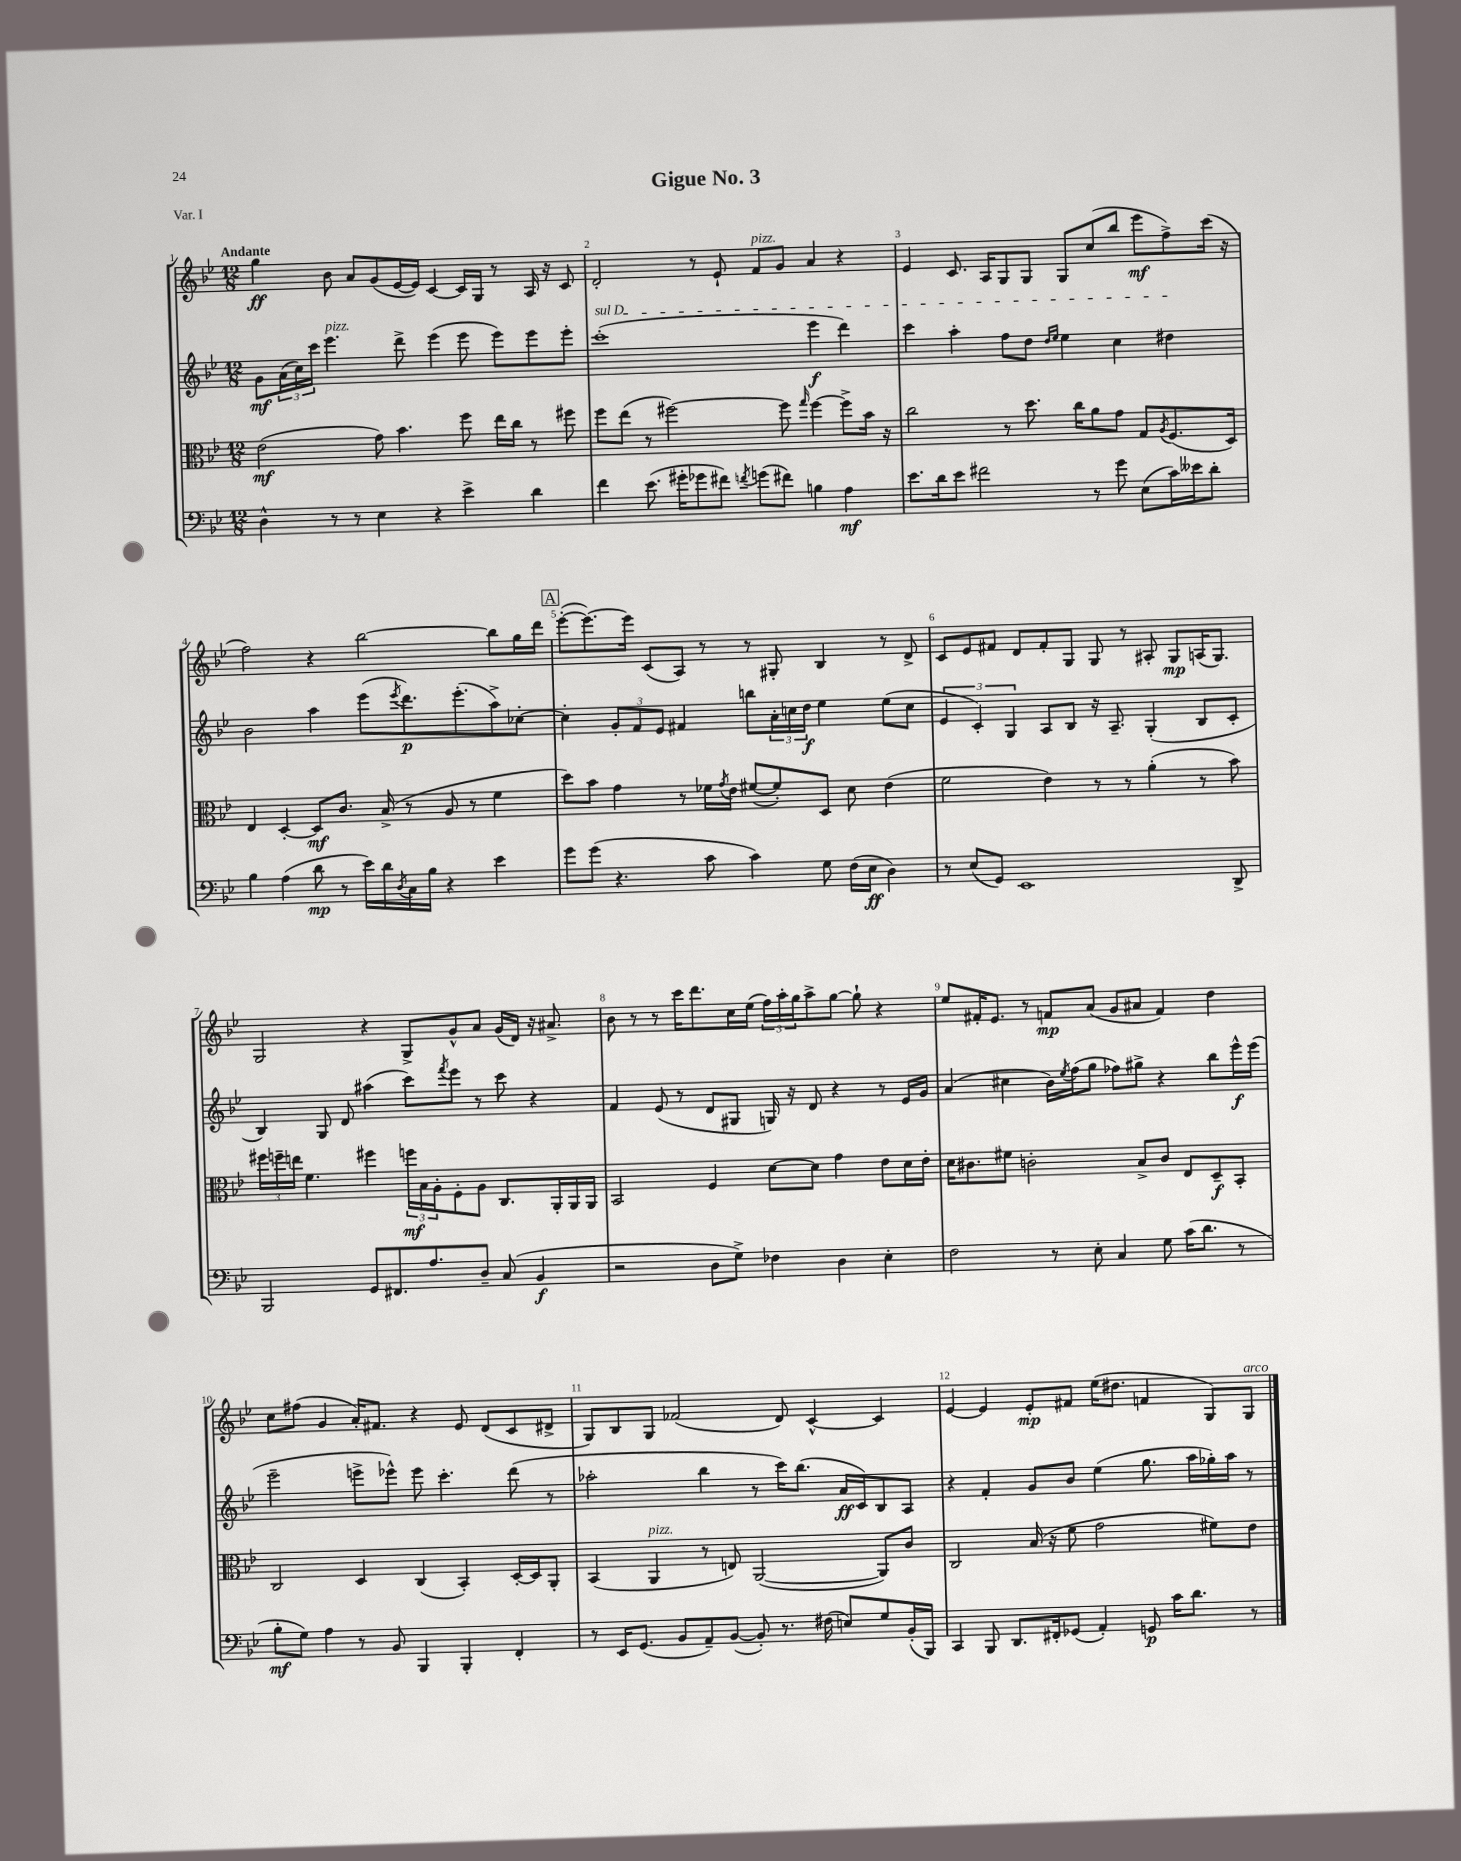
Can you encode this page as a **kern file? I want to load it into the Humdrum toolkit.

**kern	**dynam	**kern	**dynam	**kern	**dynam	**kern	**dynam
*part4	*part4	*part3	*part3	*part2	*part2	*part1	*part1
*staff4	*staff4	*staff3	*staff3	*staff2	*staff2	*staff1	*staff1
*clefF4	*	*clefC3	*	*clefG2	*	*clefG2	*
*k[b-e-]	*	*k[b-e-]	*	*k[b-e-]	*	*k[b-e-]	*
*M12/8	*	*M12/8	*	*M12/8	*	*M12/8	*
=1	=1	=1	=1	=1	=1	=1	=1
!	!	!	!	!	!	!LO:TX:a:B:t=Andante	!
4D^^\	.	(2e-\	mf	8g\L	mf	4gg\	ff
.	.	.	.	(24a\L	.	.	.
.	.	.	.	24cc\)	.	.	.
.	.	.	.	24ccc\JJ	.	.	.
!	!	!	!	!LO:TX:a:i:t=pizz.	!	!	!
8r	.	.	.	4.eee-\	.	8b-\	.
8r	.	.	.	.	.	8a/L	.
4E-\	.	8g\)	.	.	.	(8g/	.
.	.	4.b-\	.	8ddd^\	.	[16e-/L	.
.	.	.	.	.	.	16e-/JJ])	.
4r	.	.	.	(4eee-\	.	[4c/	.
4e-^\	.	8ff\	.	8eee-\	.	16c/LL]	.
.	.	.	.	.	.	16G/JJ	.
.	.	16ee-\LL	.	8eee-\L)	.	8r	.
.	.	16cc\JJ	.	.	.	.	.
4d\	.	8r	.	8eee-\	.	16A/	.
.	.	.	.	.	.	16r	.
.	.	8ff#X\	.	8eee-'\J	.	8c/	.
=2	=2	=2	=2	=2	=2	=2	=2
!	!	!	!	!LO:TX:a:i:t=sul D	!	!	!
4f\	.	8ff\L	.	(1ccc'	.	2d'/	.
.	.	(8ee-\J	.	.	.	.	.
(8.e-\	.	8r	.	.	.	.	.
.	.	[2ff#X\)	.	.	.	.	.
16g#X'\KL	.	.	.	.	.	.	.
8g-X\	.	.	.	.	.	8r	.
8f#X\J)	.	.	.	.	.	8e-`/	.
8qfn/	.	.	.	.	.	.	.
!	!	!	!	!	!	!LO:TX:a:i:t=pizz.	!
(8gn\L	.	.	.	.	.	8f/L	.
8f#X\J)	.	8ff#\]	.	.	.	8g/J	.
.	.	16qqgg/	.	.	.	.	.
4Bn\	.	[4ff#\	.	4eee-\	f	4a/	.
4A\	mf	8ff#^\L]	.	4ddd\)	.	4r	.
.	.	16b-\Jk	.	.	.	.	.
.	.	16r	.	.	.	.	.
=3	=3	=3	=3	=3	=3	=3	=3
8.e-\L	.	2cc\	.	4ccc\	.	4e-/	.
16d\k	.	.	.	.	.	.	.
8e-\J	.	.	.	4aa'\	.	8.c/	.
2f#X\	.	.	.	.	.	.	.
.	.	.	.	.	.	16A/KL	.
.	.	8r	.	8ff\L	.	8G/	.
.	.	8.dd\	.	8dd\J	.	8G/J	.
.	.	.	.	16qqdd/LL	.	.	.
.	.	.	.	16qqee-/JJ	.	.	.
.	.	.	.	4ee-\	.	8G/L	.
.	.	16cc\KL	.	.	.	.	.
8r	.	8a\	.	.	.	(8cc/	.
8g\	.	8g\J	.	4cc\	.	8bb-/J	.
(8E-\L	.	8G/L	.	.	.	8eee-\L	mf
.	.	8qA/	.	.	.	.	.
16c\L)	.	(8.F/	.	4dd#X\	.	8ff^\)	.
16e--X\J	.	.	.	.	.	.	.
8d'\J	.	.	.	.	.	(16ccc\Jk	.
.	.	16D/Jk)	.	.	.	16r	.
!!LO:LB:g=z
=4	=4	=4	=4	=4	=4	=4	=4
4B-\	.	4E-/	.	2b-\	.	2ff\)	.
(4A\	.	[4D'/	.	.	.	.	.
8d\	mp	8D/L]	mf	4aa\	.	4r	.
8r	.	8.c/J	.	.	.	.	.
16e-\LL)	.	.	.	(8eee-\L	.	[2bb-\	.
16d\	.	(16B-^/	.	.	.	.	.
8qD/	.	.	.	8qeee-/	.	.	.
16C\	.	8r	.	8.ddd\)	p	.	.
16B-\JJ	.	.	.	.	.	.	.
4r	.	8A/	.	.	.	.	.
.	.	.	.	(8.eee-'\	.	.	.
.	.	8r	.	.	.	.	.
4e-\	.	4f\	.	8aa^\)	.	8bb-\L]	.
.	.	.	.	[8cc-X'\J	.	16gg\L	.
.	.	.	.	.	.	16ddd\JJ	.
!!LO:REH:place=s1:t=A
=5	=5	=5	=5	=5	=5	=5	=5
8g\L	.	8dd\L)	.	4cc-'\]	.	([8eee-'\L	.
(8g\J	.	8b-\J	.	.	.	8.eee-\_)	.
4.r	.	4g\	.	12g'/L	.	.	.
.	.	.	.	.	.	16eee-\Jk]	.
.	.	.	.	12f/	.	.	.
.	.	.	.	.	.	(8c/L	.
.	.	.	.	12e-/J	.	.	.
.	.	8r	.	4f#X/	.	8A/J)	.
8c\	.	16f-X\LL	.	.	.	8r	.
.	.	8qg/	.	.	.	.	.
.	.	16e-\JJ	.	.	.	.	.
4c\)	.	([8f#X/L	.	8bbn\L	.	8r	.
.	.	8f#'/])	.	24a'\L	.	8G#X'/	.
.	.	.	.	24ccn\	.	.	.
.	.	.	.	24dd\JJ	f	.	.
8G\	.	8D/J	.	4ee-\	.	4B-/	.
(16F\LL	.	8d\	.	.	.	.	.
16E-\JJ	ff	.	.	.	.	.	.
4D\)	.	(4e-\	.	(8ee-\L	.	8r	.
.	.	.	.	8cc\J	.	8d^/	.
=6	=6	=6	=6	=6	=6	=6	=6
8r	.	2f\	.	6e-/	.	8c/L	.
(8E-/L	.	.	.	.	.	8e-/	.
.	.	.	.	6c'/)	.	.	.
8GG/J)	.	.	.	.	.	8f#X/J	.
.	.	.	.	6G/	.	.	.
1EE-	.	.	.	.	.	8d/L	.
.	.	4e-\)	.	8A/L	.	8f#'/	.
.	.	.	.	8B-/J	.	8G/J	.
.	.	8r	.	16r	.	8G/	.
.	.	.	.	8.A~/	.	.	.
.	.	8r	.	.	.	8r	.
.	.	(4a'\	.	(4G'/	.	8A#X'/	.
.	.	.	.	.	.	8G/L	mp
.	.	8r	.	8B-/L	.	(16An/K	.
.	.	.	.	.	.	8.G/J)	.
8DD^/	.	8b-\)	.	8c'/J	.	.	.
!!LO:LB:g=z
=7	=7	=7	=7	=7	=7	=7	=7
2BBB-/	.	24ff#X\LL	.	4B-/)	.	2G/	.
.	.	24ffn~\	.	.	.	.	.
.	.	24een\JJ	.	.	.	.	.
.	.	4.f\	.	.	.	.	.
.	.	.	.	8G/	.	.	.
.	.	.	.	8d/	.	.	.
8GG/L	.	4ff#X\	.	(4aa#X\	.	4r	.
8.FF#X/	.	.	.	.	.	.	.
.	.	24ffn\LL	mf	8ccc\L)	.	8G^/L	.
.	.	24B-\	.	.	.	.	.
8.A/	.	.	.	.	.	.	.
.	.	24A'\J	.	.	.	.	.
.	.	.	.	8qfff/	.	.	.
.	.	8F'\	.	8eee-\J	.	8g^^/	.
8D~/J	.	8A\J	.	8r	.	8a/J	.
(8C/	.	8.C/L	.	8ccc\	.	(16g/LL	.
.	.	.	.	.	.	16d/JJ)	.
4BB-/	f	.	.	4r	.	16r	.
.	.	16AA'/L	.	.	.	8.a#X^/	.
.	.	16AA/	.	.	.	.	.
.	.	16AA/JJ	.	.	.	.	.
=8	=8	=8	=8	=8	=8	=8	=8
2r	.	2BB-/	.	4f/	.	8b-\	.
.	.	.	.	.	.	8r	.
.	.	.	.	(8e-/	.	8r	.
.	.	.	.	8r	.	16ccc\KL	.
.	.	.	.	.	.	8.ddd\	.
8D\L	.	4F/	.	8d/L	.	.	.
8G^\J)	.	.	.	8G#X/J	.	16cc\L	.
.	.	.	.	.	.	(16ee-\JJ	.
4F-X\	.	[8d\L	.	16Gn/)	.	24ff\LL)	.
.	.	.	.	.	.	24aa'\	.
.	.	.	.	16r	.	.	.
.	.	.	.	.	.	24gg\J	.
.	.	8d\J]	.	8d/	.	8aa^\	.
4D\	.	4g\	.	4r	.	[8gg\J	.
.	.	.	.	.	.	8gg`\]	.
4E-'\	.	8e-\L	.	8r	.	4r	.
.	.	16d\L	.	16e-/LL	.	.	.
.	.	16e-'\JJ	.	16g/JJ	.	.	.
=9	=9	=9	=9	=9	=9	=9	=9
2F\	.	16d\KL	.	(4a/	.	8ee-/L	.
.	.	8.c#X\	.	.	.	.	.
.	.	.	.	.	.	16f#X'/K	.
.	.	.	.	.	.	8.e-/J	.
.	.	8f#X\J	.	4cc#X\	.	.	.
.	.	2cn'\	.	.	.	8r	.
8r	.	.	.	16b-\LL)	.	8fn/L	mp
.	.	.	.	8qee-/	.	.	.
.	.	.	.	(16ff\J	.	.	.
8E-'\	.	.	.	8gg\J	.	(8a/J	.
4C/	.	.	.	8ff-X\L)	.	8g/L	.
.	.	8B-^/L	.	8gg#X^\J	.	8a#X/J	.
8G\	.	8c/J	.	4r	.	4f/)	.
(16c\KL	.	8E-/L	.	.	.	.	.
8.d\J	.	.	.	.	.	.	.
.	.	8D~/	f	8bb-\L	.	4dd\	.
8r	.	8BB-'/J	.	16eee-^^\L	f	.	.
.	.	.	.	(16eee-\JJ	.	.	.
!!LO:LB:g=z
=10	=10	=10	=10	=10	=10	=10	=10
8B-'\L	mf	2C/	.	2eee-~\	.	8cc\L	.
8G\J)	.	.	.	.	.	(8ff#X\J	.
4A\	.	.	.	.	.	4g/	.
8r	.	4D/	.	8eeen^\L	.	16a'/KL)	.
.	.	.	.	.	.	8.f#X/J	.
8BB-/	.	.	.	8eee-X^^\J)	.	.	.
4BBB-/	.	(4C/	.	8eee-\	.	4r	.
.	.	.	.	4.ccc'\	.	.	.
4BBB-'/	.	4BB-'/)	.	.	.	8e-/	.
.	.	.	.	.	.	(8d/L	.
4FF'/	.	[16D'/LL	.	(8ddd\	.	8c/	.
.	.	16D/J]	.	.	.	.	.
.	.	8AA'/J	.	8r	.	8d#X^/J	.
=11	=11	=11	=11	=11	=11	=11	=11
8r	.	(4BB-/	.	2aa-X'\	.	8G/L)	.
16EE-/KL	.	.	.	.	.	8B-/	.
(8.GG/J	.	.	.	.	.	.	.
!	!	!LO:TX:a:i:t=pizz.	!	!	!	!	!
.	.	4AA/	.	.	.	8G/J	.
8BB-/L	.	.	.	.	.	(2f-X/	.
8AA~/)	.	8r	.	4bb-\	.	.	.
([8BB-/J	.	8En/)	.	.	.	.	.
8BB-'/])	.	([2AA/	.	8r	.	.	.
8.r	.	.	.	16ccc\KL)	.	8d/)	.
.	.	.	.	(8.bb-\J	.	.	.
.	.	.	.	.	.	[4c^^/	.
(16F#X\	.	.	.	.	.	.	.
8En/L)	.	.	.	16a/LL	ff	.	.
.	.	.	.	16c/J)	.	.	.
8G/	.	8AA/L])	.	8B-/	.	4c/]	.
(16BB-'/L	.	8c/J	.	8A/J	.	.	.
16BBB-/JJ)	.	.	.	.	.	.	.
=12	=12	=12	=12	=12	=12	=12	=12
4CC/	.	2C/	.	4r	.	[4e-/	.
8BBB-/	.	.	.	4f'/	.	4e-/]	.
8.DD/L	.	.	.	.	.	.	.
.	.	(16B-/	.	8g/L	.	8e-'/L	mp
16FF#X'/k	.	16r	.	.	.	.	.
(8GG-X/J	.	8f\	.	8b-/J	.	8f#X/J	.
4AA'/)	.	2g\	.	(4ee-\	.	(16ee-\KL	.
.	.	.	.	.	.	8.dd#X\J	.
8GGn/	p	.	.	8.gg\	.	4fn/	.
16c\KL	.	.	.	.	.	.	.
8.d\J	.	.	.	16aa\LL	.	.	.
.	.	8f#X\L)	.	16gg-X'\)	.	8G/L)	.
.	.	.	.	16aa\JJ	.	.	.
!	!	!	!	!	!	!LO:TX:a:i:t=arco	!
8r	.	8e-\J	.	8r	.	8G/J	.
==	==	==	==	==	==	==	==
*-	*-	*-	*-	*-	*-	*-	*-
